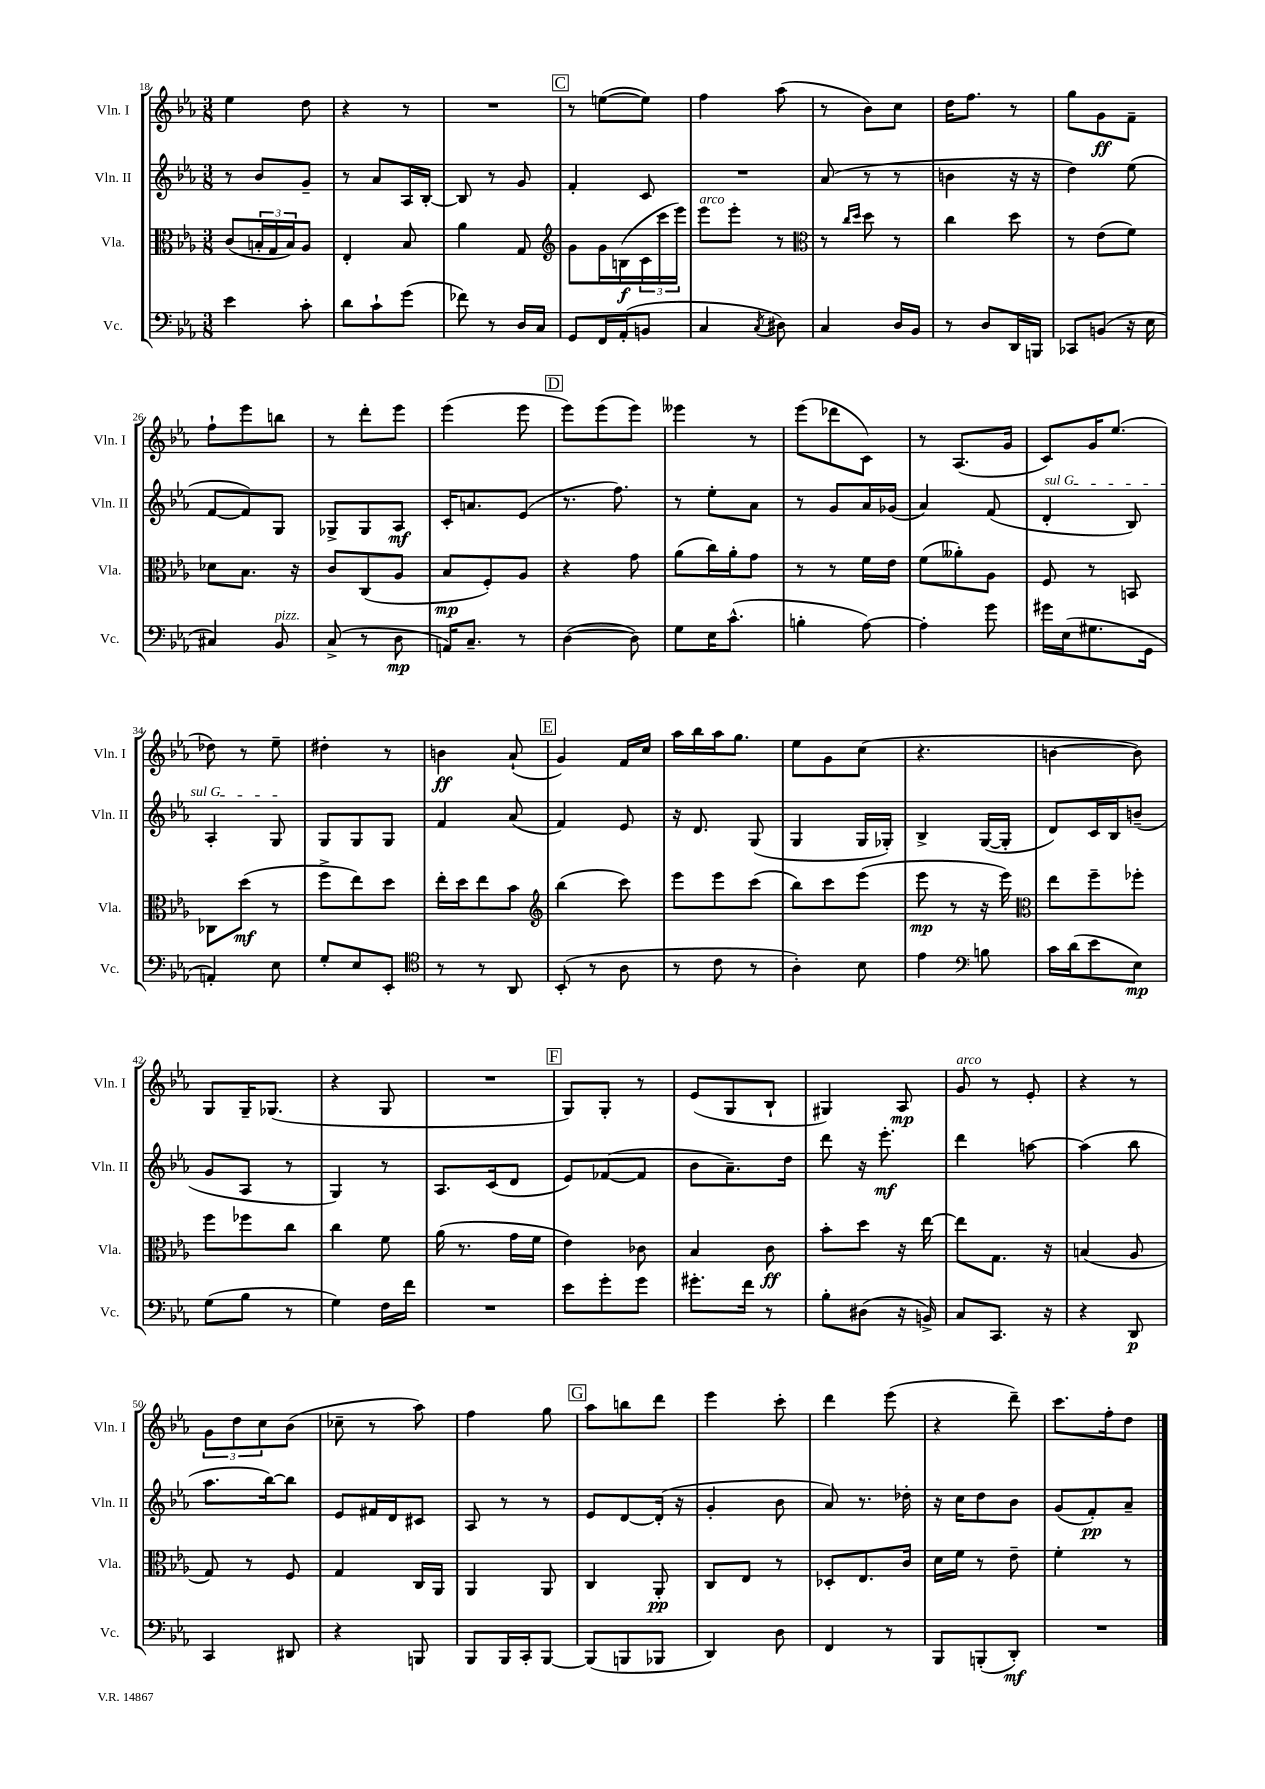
<<
\new StaffGroup <<
\new Staff = "s0" \with { instrumentName = "Vln. I" shortInstrumentName = "Vln. I" } {
    \clef treble \key ees \major \numericTimeSignature \time 3/8
    ees''4 d''8 |
    r4 r8 |
    R4. |
    \mark \markup { \box "C" } r8 e''8~( e''8) |
    f''4 aes''8( |
    r8 bes'8) c''8 |
    d''16 f''8. r8 |
    g''8 g'8\ff f'8-- |
    f''8-! ees'''8 b''8 |
    r8 d'''8-. ees'''8 |
    ees'''4( ees'''8 |
    \mark \markup { \box "D" } ees'''8) ees'''8( ees'''8) |
    eeses'''4 r8 |
    ees'''8( des'''8 c'8) |
    r8 aes8.( g'16 |
    c'8) g'16 ees''8.( |
    des''8) r8 ees''8-- |
    dis''4-. r8 |
    b'4\ff aes'8-!( |
    \mark \markup { \box "E" } g'4) f'16 c''16 |
    aes''16 bes''16 aes''16 g''8. |
    ees''8 g'8 c''8( |
    r4. |
    b'4~ b'8) |
    g8 g16-- ges8.( |
    r4 g8 |
    R4. |
    \mark \markup { \box "F" } g8) g8-. r8 |
    ees'8( g8 bes8-! |
    gis4) aes8\mp |
    g'8^\markup { \italic "arco" } r8 ees'8-. |
    r4 r8 |
    \tuplet 3/2 { g'8 d''8 c''8 } bes'8( |
    ces''8-- r8 aes''8) |
    f''4 g''8 |
    \mark \markup { \box "G" } aes''8 b''8 d'''8 |
    ees'''4 c'''8-. |
    d'''4 ees'''8( |
    r4 d'''8--) |
    c'''8. f''16-. d''8 \bar "|." |
}
\new Staff = "s1" \with { instrumentName = "Vln. II" shortInstrumentName = "Vln. II" } {
    \clef treble \key ees \major \numericTimeSignature \time 3/8
    r8 bes'8 g'8-- |
    r8 aes'8 aes16 bes16~-. |
    bes8 r8 g'8 |
    \mark \markup { \box "C" } f'4-. c'8 |
    R4. |
    aes'8( r8 r8 |
    b'4 r16 r16 |
    d''4) ees''8( |
    f'8~ f'8) g8 |
    ges8-> ges8 aes8\mf |
    c'16-. a'8. ees'8( |
    \mark \markup { \box "D" } r8. f''8.) |
    r8 ees''8-. aes'8 |
    r8 g'8 aes'16 ges'16( |
    aes'4) f'8( |
    \once \override TextSpanner.bound-details.left.text = \markup { \italic "sul G" } d'4-.\startTextSpan bes8) |
    aes4-. g8\stopTextSpan |
    g8 g8 g8 |
    f'4 aes'8( |
    \mark \markup { \box "E" } f'4) ees'8 |
    r16 d'8. g8( |
    g4 g16 ges16-.) |
    bes4-> g16~( g16-. |
    d'8) c'16 bes16 b'8--( |
    g'8 aes8 r8 |
    g4) r8 |
    aes8. c'16( d'8 |
    \mark \markup { \box "F" } ees'8) fes'8~( fes'8 |
    bes'8 aes'8.--) d''16 |
    d'''8 r16 ees'''8.-.\mf |
    d'''4 a''8~ |
    a''4( bes''8 |
    aes''8. bes''16~) bes''8 |
    ees'8 fis'16 d'16 cis'8 |
    aes8 r8 r8 |
    \mark \markup { \box "G" } ees'8 d'8~ d'16-.( r16 |
    g'4-. bes'8 |
    aes'8) r8. des''16-. |
    r16 c''16 d''8 bes'8 |
    g'8( f'8-.\pp) aes'8-- \bar "|." |
}
\new Staff = "s2" \with { instrumentName = "Vla." shortInstrumentName = "Vla." } {
    \clef alto \key ees \major \numericTimeSignature \time 3/8
    c'8( \tuplet 3/2 { b16-. g16 b16) } aes8 |
    ees4-. bes8 |
    aes'4 g8 |
    \mark \markup { \box "C" } \clef treble g'8 g'16 b16\f( \tuplet 3/2 { c'16 c'''16 ees'''16) } |
    ees'''8^\markup { \italic "arco" } ees'''8-. r8 |
    \clef alto r8 \grace { c''16 d''16 } d''8 r8 |
    c''4 d''8 |
    r8 ees'8( f'8) |
    des'8 bes8. r16 |
    c'8 c8( aes8 |
    bes8\mp f8-.) aes8 |
    \mark \markup { \box "D" } r4 g'8 |
    aes'8( c''16) aes'16-. g'8 |
    r8 r8 f'16 ees'16 |
    f'8( aeses'8-.) aes8 |
    f8 r8 b,8 |
    ces8 d''8\mf( r8 |
    f''8-> ees''8) d''8 |
    ees''16-. d''16 ees''8 bes'8 |
    \mark \markup { \box "E" } \clef treble bes''4( c'''8) |
    ees'''8 ees'''8 c'''8( |
    bes''8) c'''8 ees'''8( |
    ees'''8\mp r8 r16 ees'''16) |
    \clef alto ees''8 f''8-- fes''8-. |
    f''8 fes''8 c''8 |
    c''4 f'8 |
    aes'16( r8. g'16 f'16 |
    \mark \markup { \box "F" } ees'4) ces'8 |
    bes4 c'8\ff |
    bes'8-. d''8 r16 ees''16~ |
    ees''8 g8. r16 |
    b4( aes8 |
    g8) r8 f8 |
    g4 c16 aes,16 |
    aes,4 aes,8 |
    \mark \markup { \box "G" } c4 aes,8-.\pp |
    c8 ees8 r8 |
    des8-. ees8. c'16 |
    d'16 f'16 r8 ees'8-- |
    f'4-. r8 \bar "|." |
}
\new Staff = "s3" \with { instrumentName = "Vc." shortInstrumentName = "Vc." } {
    \clef bass \key ees \major \numericTimeSignature \time 3/8
    ees'4 c'8-. |
    d'8 c'8-! g'8( |
    fes'8) r8 d16 c16 |
    \mark \markup { \box "C" } g,8 f,16 aes,16-.( b,8 |
    c4 \acciaccatura { c8 } dis8) |
    c4 d16 bes,16 |
    r8 d8 d,16 b,,16 |
    ces,8 b,8( r16 ees16 |
    cis4) bes,8^\markup { \italic "pizz." } |
    c8->( r8 d8\mp |
    a,16) c8.-- r8 |
    \mark \markup { \box "D" } d4~( d8) |
    g8 ees16 c'8.-^( |
    b4-. aes8~) |
    aes4-. g'8 |
    gis'16 ees16( gis8. g,16 |
    a,4-.) ees8 |
    g8-. ees8 ees,8-. |
    \clef tenor r8 r8 aes,8 |
    \mark \markup { \box "E" } bes,8-.( r8 aes8 |
    r8 c'8 r8 |
    aes4-.) bes8 |
    ees'4 \clef bass b8 |
    c'16 d'16( ees'8 ees8\mp) |
    g8( bes8 r8 |
    g4) f16 f'16 |
    R4. |
    \mark \markup { \box "F" } ees'8 g'8-. g'8 |
    gis'8.-. f'16 r8 |
    bes8-. dis8( r16 b,16->) |
    c8 c,8. r16 |
    r4 d,8\p |
    c,4 dis,8 |
    r4 b,,8 |
    bes,,8 bes,,16 c,16-. bes,,8~ |
    \mark \markup { \box "G" } bes,,8( b,,8 bes,,8 |
    d,4) d8 |
    f,4 r8 |
    bes,,8 b,,8-.( d,8-.\mf) |
    R4. \bar "|." |
}
>>
>>
\layout { \context { \Score currentBarNumber = #18 } }
